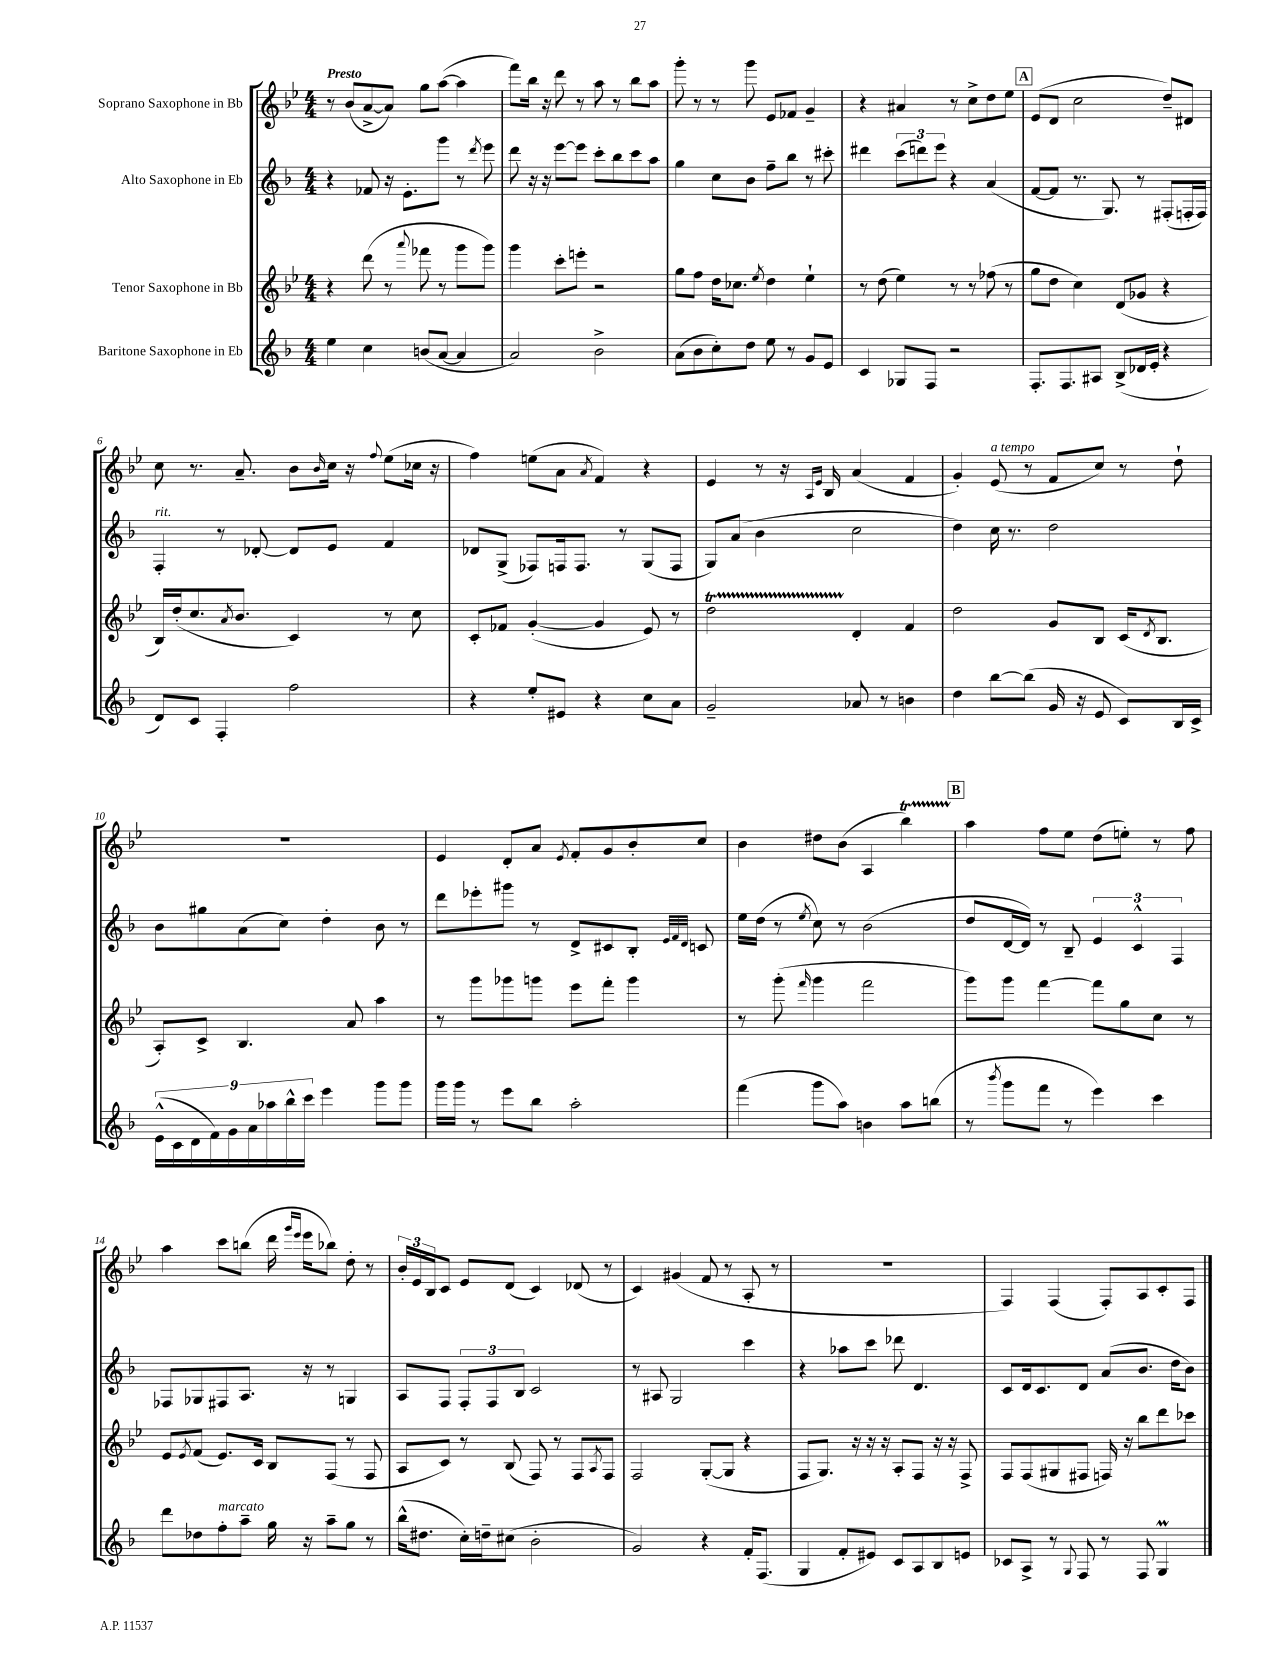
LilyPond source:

<<
\new StaffGroup <<
\new Staff = "s0" \with { instrumentName = "Soprano Saxophone in Bb" } {
    \clef treble \key bes \major \numericTimeSignature \time 4/4 \tempo "Presto"
    r8 bes'8( a'8~-> a'8) g''8 a''8~( a''4 |
    f'''8) bes''16 r16 d'''8 r8 a''8 r8 bes''8 a''8 |
    g'''8-. r8 r8 g'''8 ees'8 fes'8 g'4-- |
    r4 ais'4 r8 c''8-> d''8 ees''8 |
    \mark \markup { \box "A" } ees'8( d'8 c''2 d''8--) dis'8 |
    c''8 r8. a'8.-- bes'8 \grace { bes'16 } c''16 r16 \appoggiatura { f''8 } ees''8( ces''16 r16 |
    f''4) e''8( a'8 \acciaccatura { a'8 } f'4) r4 |
    ees'4 r8 r16 \grace { a16 ees'16 } bes16 a'4( f'4 |
    g'4-.) ees'8^\markup { \italic "a tempo" }( r8 f'8 c''8) r8 d''8-! |
    R1 |
    ees'4 d'8-. a'8 \acciaccatura { ees'8 } f'8-. g'8 bes'8-. c''8 |
    bes'4 dis''8 bes'8( a4 bes''4\startTrillSpan) |
    \mark \markup { \box "B" } a''4\stopTrillSpan f''8 ees''8 d''8( e''8-.) r8 f''8 |
    a''4 c'''8 b''8( d'''16 \grace { g'''16 ees'''16 } ees'''16 bes''8) d''8-. r8 |
    \tuplet 3/2 { bes'16-. ees'16 bes16 } c'8 ees'8 d'8( c'4) des'8( r8 |
    c'4) gis'4( f'8 r8 a8-. r8 |
    R1 |
    f4) f4( f8-.) a8 c'8-. f8 \bar "|." |
}
\new Staff = "s1" \with { instrumentName = "Alto Saxophone in Eb" } {
    \clef treble \key f \major \numericTimeSignature \time 4/4
    r4 fes'8 r16 e'8.-. g'''8 r8 \acciaccatura { d'''8 } e'''8 |
    d'''8 r16 r16 e'''8~ e'''8 c'''8-. bes''8 c'''8 a''8 |
    g''4 c''8 bes'8 f''8-- bes''8 r8 cis'''8-. |
    dis'''4 \tuplet 3/2 { c'''8( d'''8) e'''8 } r4 a'4( |
    \mark \markup { \box "A" } f'8~ f'8 r8. g8.) r8 fis8-.( f16-. f16) |
    f4-.^\markup { \italic "rit." } r8 des'8~-. des'8 e'8 f'4 |
    des'8 g8->( fes8) f16 f8. r8 g8( f8 |
    g8) a'8( bes'4 c''2 |
    d''4) c''16 r8. d''2 |
    bes'8 gis''8 a'8( c''8) d''4-. bes'8 r8 |
    d'''8 ees'''8-. gis'''8 r8 d'8-> cis'8 bes8-. \grace { e'32 f'32 d'32 } c'8 |
    e''16 d''16( r8 \acciaccatura { e''8 } c''8) r8 bes'2( |
    \mark \markup { \box "B" } d''8 d'16~ d'16) r8 bes8-- \tuplet 3/2 { e'4 c'4-^ f4 } |
    fes8 ges8 fis8 a8. r16 r8 g4 |
    a8 f8 \tuplet 3/2 { f8-. f8 bes8 } c'2 |
    r8 ais8 g2 c'''4 |
    r4 aes''8 c'''8 des'''8 d'4. |
    c'8 d'16 c'8. d'8 a'8( bes'8. d''16 bes'8) \bar "|." |
}
\new Staff = "s2" \with { instrumentName = "Tenor Saxophone in Bb" } {
    \clef treble \key bes \major \numericTimeSignature \time 4/4
    r4 d'''8( r8 \appoggiatura { a'''8 } fes'''8 r8 g'''8 g'''8) |
    g'''4 c'''8-. e'''8-. r2 |
    g''8 f''8 d''16 ces''8. \acciaccatura { ees''8 } d''4 ees''4-! |
    r8 d''8( ees''4) r8 r8 fes''8( r8 |
    \mark \markup { \box "A" } g''8 d''8 c''4) d'8( ges'8 r4 |
    bes16) d''16-.( c''8. \acciaccatura { a'8 } bes'8. c'4) r8 c''8 |
    c'8-. fes'8 g'4~-.( g'4 ees'8) r8 |
    d''2\startTrillSpan d'4-.\stopTrillSpan f'4 |
    d''2 g'8 bes8 c'16( \acciaccatura { d'8 } bes8. |
    a8-.) c'8-> bes4. a'8 a''4 |
    r8 g'''8 ges'''8 g'''8 ees'''8 f'''8-. g'''4 |
    r8 g'''8-.( \grace { f'''16 } g'''4 f'''2 |
    \mark \markup { \box "B" } g'''8) g'''8 f'''4~ f'''8 g''8 c''8 r8 |
    ees'8 \acciaccatura { ees'8 } f'8( ees'8.) c'16 bes8 f8( r8 f8 |
    a8 c'8) r8 bes8( f8) r8 f8 \acciaccatura { a8 } f8 |
    f2 g8~-.( g8 r4 |
    f8 g8.) r16 r16 r16 a8-. f8 r16 r16 f8-> |
    f8 f8( gis8 fis8 f16) r16 bes''8 d'''8 ces'''8 \bar "|." |
}
\new Staff = "s3" \with { instrumentName = "Baritone Saxophone in Eb" } {
    \clef treble \key f \major \numericTimeSignature \time 4/4
    e''4 c''4 b'8( a'8~ a'4 |
    a'2) bes'2-> |
    a'8( bes'8 c''8-.) d''8 e''8 r8 g'8 e'8 |
    c'4 ges8 f8 r2 |
    \mark \markup { \box "A" } f8.-. f8. ais8 bes8->( des'16 e'16-. r4 |
    d'8) c'8 f4-. f''2 |
    r4 e''8-. eis'8 r4 c''8 a'8 |
    g'2-- aes'8 r8 b'4 |
    d''4 bes''8~ bes''8( g'16 r16 e'8 c'8) bes16 c'16-> |
    \tuplet 9/8 { e'16-^( c'16 d'16 f'16) g'16 a'16 aes''16 bes''16-^ c'''16 } e'''4 g'''8 g'''8 |
    g'''16 g'''16 r8 e'''8 bes''8 a''2-. |
    f'''4( g'''8 a''8) b'4 a''8 b''8( |
    \mark \markup { \box "B" } r8 \acciaccatura { bes'''8 } g'''8 f'''8 r8 e'''4) c'''4 |
    d'''8 des''8 f''8-.^\markup { \italic "marcato" } a''8-- g''16 r16 a''8-- g''8 r8 |
    bes''16-^( dis''8. c''16-.) d''16-- cis''8( bes'2-. |
    g'2) r4 f'16-. f8.( |
    g4 f'8-. eis'8) c'8 a8 bes8 e'8 |
    ces'8 a8-> r8 \appoggiatura { g8 } f8 r8 f8 g4\prall \bar "|." |
}
>>
>>
